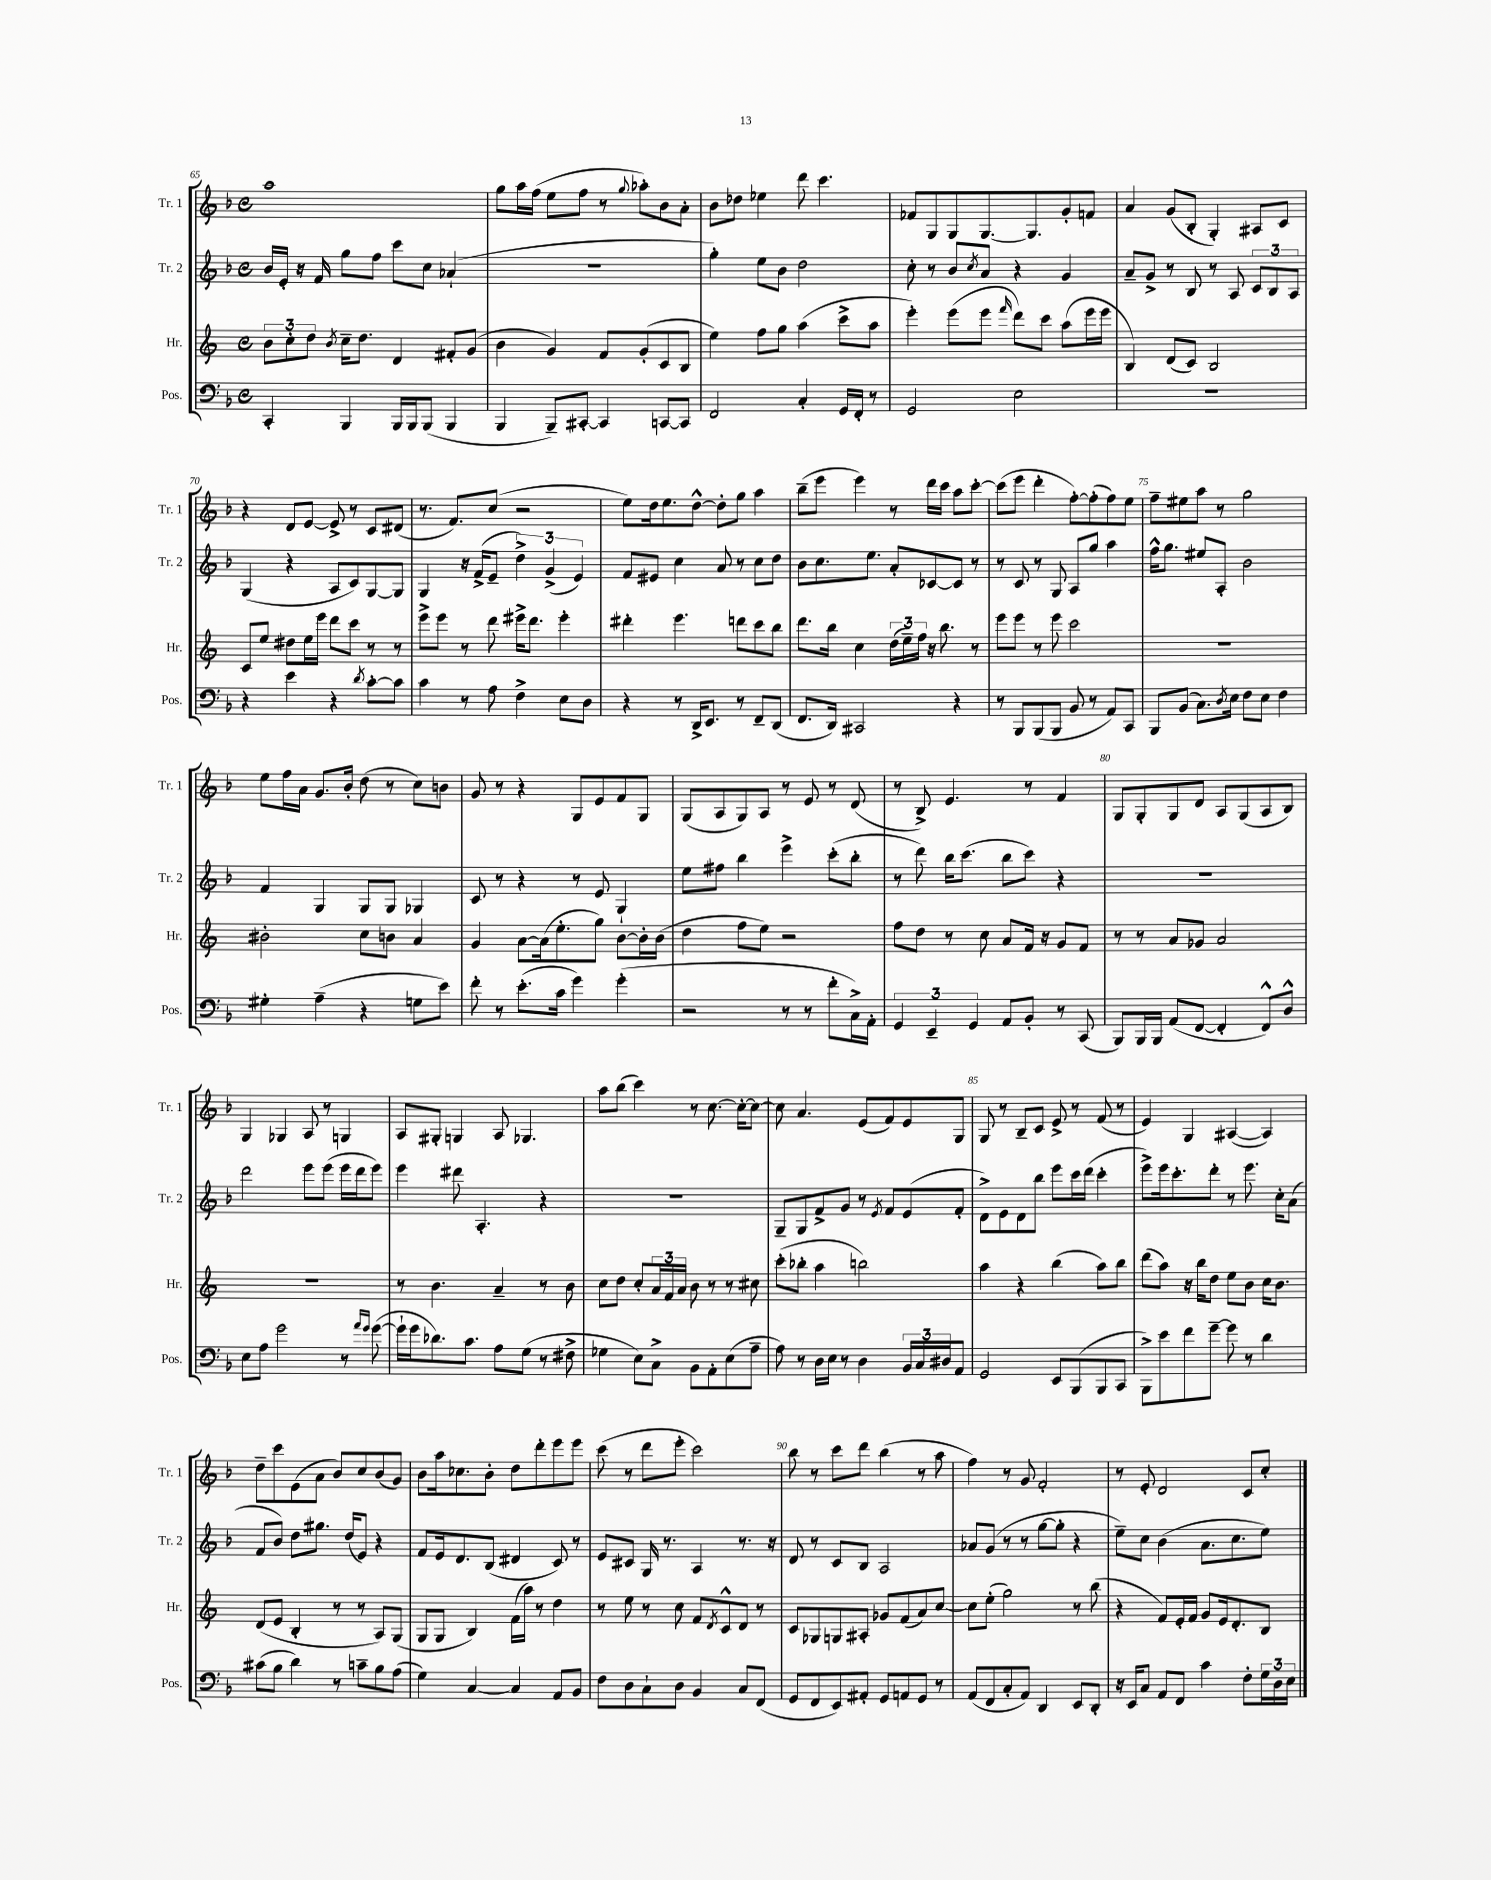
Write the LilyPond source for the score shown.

<<
\new StaffGroup <<
\new Staff = "s0" \with { instrumentName = "Tr. 1" shortInstrumentName = "Tr. 1" } {
    \clef treble \key f \major \defaultTimeSignature \time 4/4
    a''1 |
    g''8 a''16 f''16( e''8 f''8 r8 \appoggiatura { g''8 } aes''8-.) bes'8 a'8-. |
    bes'8 des''8 ees''4 d'''8 c'''4. |
    fes'8 g8 g8 g8.~ g8. g'8-. f'8 |
    a'4 g'8( bes8-. g4-.) ais8 c'8 |
    r4 d'8 e'8~ e'8-> r8 c'8 dis'8( |
    r8. f'8.) c''8( r2 |
    e''8) d''16 e''8. d''8~-^ d''8-. g''8 a''4 |
    bes''8--( e'''8 e'''4) r8 d'''16 c'''16 a''8 c'''8~-. |
    c'''8( e'''8 d'''4-. f''8~-.) f''8-.( f''8) e''8 |
    f''8-- eis''8 a''8 r8 g''2 |
    e''8 f''16 a'16 g'8. bes'16-. d''8( r8 c''8) b'8 |
    g'8 r8 r4 g8 e'8 f'8 g8 |
    g8( a8 g8) a8 r8 e'8 r8 d'8( |
    r8 bes8->) e'4. r8 f'4 |
    g8 g8-. g8 d'8 a8 g8( a8 bes8) |
    g4 ges4 a8 r8 g4 |
    a8 gis8-. g4 a8 ges4. |
    a''8 bes''8( c'''4) r8 c''8.~ c''16~-. c''8~ |
    c''8 a'4. e'8( f'8) e'8 g8 |
    g8 r8 bes8-- c'8 e'8-> r8 f'8( r8 |
    e'4) g4 ais4~( ais4) |
    d''8-- c'''8 e'8( a'8 bes'8) c''8 bes'8( g'8) |
    bes'8 a''16 ces''8. bes'8-. d''8 d'''8-. e'''8 e'''8 |
    c'''8( r8 d'''8 e'''8-. c'''2) |
    bes''8 r8 c'''8 d'''8 bes''4( r8 a''8 |
    f''4) r8 g'8 f'2-. |
    r8 e'8-. d'2 c'8 c''8-. \bar "|." |
}
\new Staff = "s1" \with { instrumentName = "Tr. 2" shortInstrumentName = "Tr. 2" } {
    \clef treble \key f \major \defaultTimeSignature \time 4/4
    bes'16 e'16-. r16 f'16 g''8 f''8 c'''8 c''8 aes'4-!( |
    R1 |
    g''4-.) e''8 bes'8 d''2 |
    c''8-. r8 bes'8 \acciaccatura { c''8 } a'8 r4 g'4 |
    a'8-- g'8-> r8 bes8 r8 a8 \tuplet 3/2 { c'8 bes8 a8 } |
    g4( r4 a8 c'8) g8~ g8 |
    g4 r16 f'16->( e'8-- \tuplet 3/2 { d''4->) g'4->( e'4) } |
    f'8 eis'8 c''4 a'8 r8 c''8 d''8 |
    bes'8 c''8. e''8. a'8-. ces'8~ ces'8 r8 |
    r8 c'8 r8 g8 a8 g''8 a''4 |
    f''16-^ g''8. eis''8 a8-. bes'2 |
    f'4 g4 g8 g8 ges4 |
    c'8 r8 r4 r8 e'8 g4-! |
    e''8 fis''8 bes''4 e'''4-> c'''8-.( bes''8-. |
    r8 d'''8) bes''16 c'''8.( bes''8 c'''8) r4 |
    R1 |
    d'''2 e'''8 e'''8( e'''16 d'''16 e'''8) |
    e'''4 dis'''8 a4.-. r4 |
    R1 |
    g8-- g8 f'8-> g'8 r8 \acciaccatura { e'8 } f'8 e'8( f'8-. |
    d'8->) e'8 d'8 bes''8 e'''8 c'''16 d'''16( c'''4-. |
    e'''8->) e'''16 c'''8.-. d'''8-. r8 e'''8. c''16-. a'8( |
    f'8 bes'8) d''8 gis''8. d''16( e'8) r4 |
    f'8 e'16 d'8. bes8( dis'4 c'8) r8 |
    e'8 cis'8 g16 r8. a4 r8. r16 |
    d'8 r8 c'8 bes8 a2 |
    aes'8 g'8( r8 r8 g''8~ g''8-. r4 |
    e''8--) c''8 bes'4( a'8. c''8. e''8) \bar "|." |
}
\new Staff = "s2" \with { instrumentName = "Hr." shortInstrumentName = "Hr." } {
    \clef treble \key c \major \defaultTimeSignature \time 4/4
    \tuplet 3/2 { b'8 c''8-. d''8 } \acciaccatura { b'8 } c''16-- d''8. d'4 fis'8-. g'8( |
    b'4 g'4) f'8 g'8-.( c'8 b8 |
    e''4) f''8 g''8 a''4( c'''8-> a''8 |
    e'''4-.) e'''8( e'''8 \grace { f'''16 } d'''8) c'''8 a''8( e'''16 e'''16 |
    b4) d'8( c'8) b2 |
    c'8 e''8 dis''8 e''16 e'''16 d'''8 c'''8 r8 r8 |
    e'''8-> e'''8 r8 d'''8 eis'''16-> d'''8. eis'''4-. |
    dis'''4-. e'''4. d'''8 c'''8 b''8 |
    d'''8. b''16 c''4 \tuplet 3/2 { d''16( e''16--) f''16 } r16 b''8. r8 |
    e'''8 e'''8 r8 e'''8 c'''2 |
    R1 |
    bis'2-. c''8 b'8 a'4 |
    g'4 a'8~ a'16( e''8.-. g''8) b'8~ b'16-. b'16( |
    d''4 f''8 e''8) r2 |
    f''8 d''8 r8 c''8 a'8 f'16 r16 g'8 f'8 |
    r8 r8 a'8 ges'8 a'2 |
    R1 |
    r8 b'4. a'4-- r8 b'8 |
    c''8 d''8 c''8-. \tuplet 3/2 { a'16 f'16 a'16 } b'8 r8 r8 cis''8 |
    c'''8-.( bes''8-. a''4 b''2) |
    a''4 r4 b''4( a''8) b''8 |
    d'''8( a''8) r16 b''16 d''8 e''8 b'8 c''16 b'8. |
    d'8( e'8 b4-. r8 r8 a8) g8( |
    g8 g8 b4) f'16( a''16) r8 d''4 |
    r8 e''8 r8 c''8 f'8 \acciaccatura { d'8 } c'8-^ d'8 r8 |
    c'8 ges8 g8 ais8-. ges'8 f'8( a'8) c''8~ |
    c''8 e''8-.( g''2) r8 b''8( |
    r4 f'8) e'16-. f'16 g'8 e'16 d'8.-. b8 \bar "|." |
}
\new Staff = "s3" \with { instrumentName = "Pos." shortInstrumentName = "Pos." } {
    \clef bass \key f \major \defaultTimeSignature \time 4/4
    c,4-. bes,,4 bes,,16 bes,,16 bes,,8( bes,,4 |
    bes,,4 bes,,8--) cis,8~-. cis,4 c,8~ c,8 |
    f,2 c4-. g,16 f,16-. r8 |
    g,2 e2 |
    r1 |
    r4 e'4 r4 \acciaccatura { d'8 } c'8~-. c'8 |
    c'4 r8 a8 f4-> e8 d8 |
    r4 r8 d,16-> e,8. r8 f,8-- d,8( |
    f,8. d,16) cis,2 r4 |
    r8 bes,,8 bes,,8( bes,,8 bes,8 r8 a,8) c,8 |
    bes,,8 bes,8( c8.) \acciaccatura { d8 } e16 f8 e8 f4 |
    gis4-. a4--( r4 g8 e'8) |
    f'8-. r8 e'8.-.( c'16 g'4) g'4-.( |
    r2 r8 r8 f'8-. c16->) a,16-. |
    \tuplet 3/2 { g,4 e,4-- g,4 } a,8 bes,8-. r8 c,8( |
    bes,,8) bes,,16 bes,,16 a,8( f,8~ f,4-. f,8-^) d8-^ |
    e8 a8 g'2 r8 \grace { a'16 g'16 } g'8~( |
    g'16-! g'16 des'8.) c'8. a8 g8( r8 fis8-> |
    ges4 e8) c8-> bes,8 a,8-. e8( a8-- |
    a8) r8 d16 e16 r8 d4 \tuplet 3/2 { bes,16 c16 dis16 } a,8 |
    g,2 e,8 bes,,8( bes,,8 c,8 |
    bes,,8->) e'8 f'8 g'8~-- g'8 r8 d'4 |
    cis'8( bes8 d'4) r8 c'8-- bes8 a8( |
    g4) c4~ c4 a,8 bes,8 |
    f8 d8 c8-! d8 bes,4 c8 f,8( |
    g,8 f,8 e,8) ais,8-. g,8 a,8 g,8 r8 |
    a,8( f,8 c8-. a,8) d,4 e,8 d,8-. |
    r16 e,16 c8 a,8 f,8 c'4 f8-. \tuplet 3/2 { g16 d16 e16 } \bar "|." |
}
>>
>>
\layout { \context { \Score currentBarNumber = #65 \override BarNumber.break-visibility = ##(#f #t #t) barNumberVisibility = #(every-nth-bar-number-visible 5) } }
